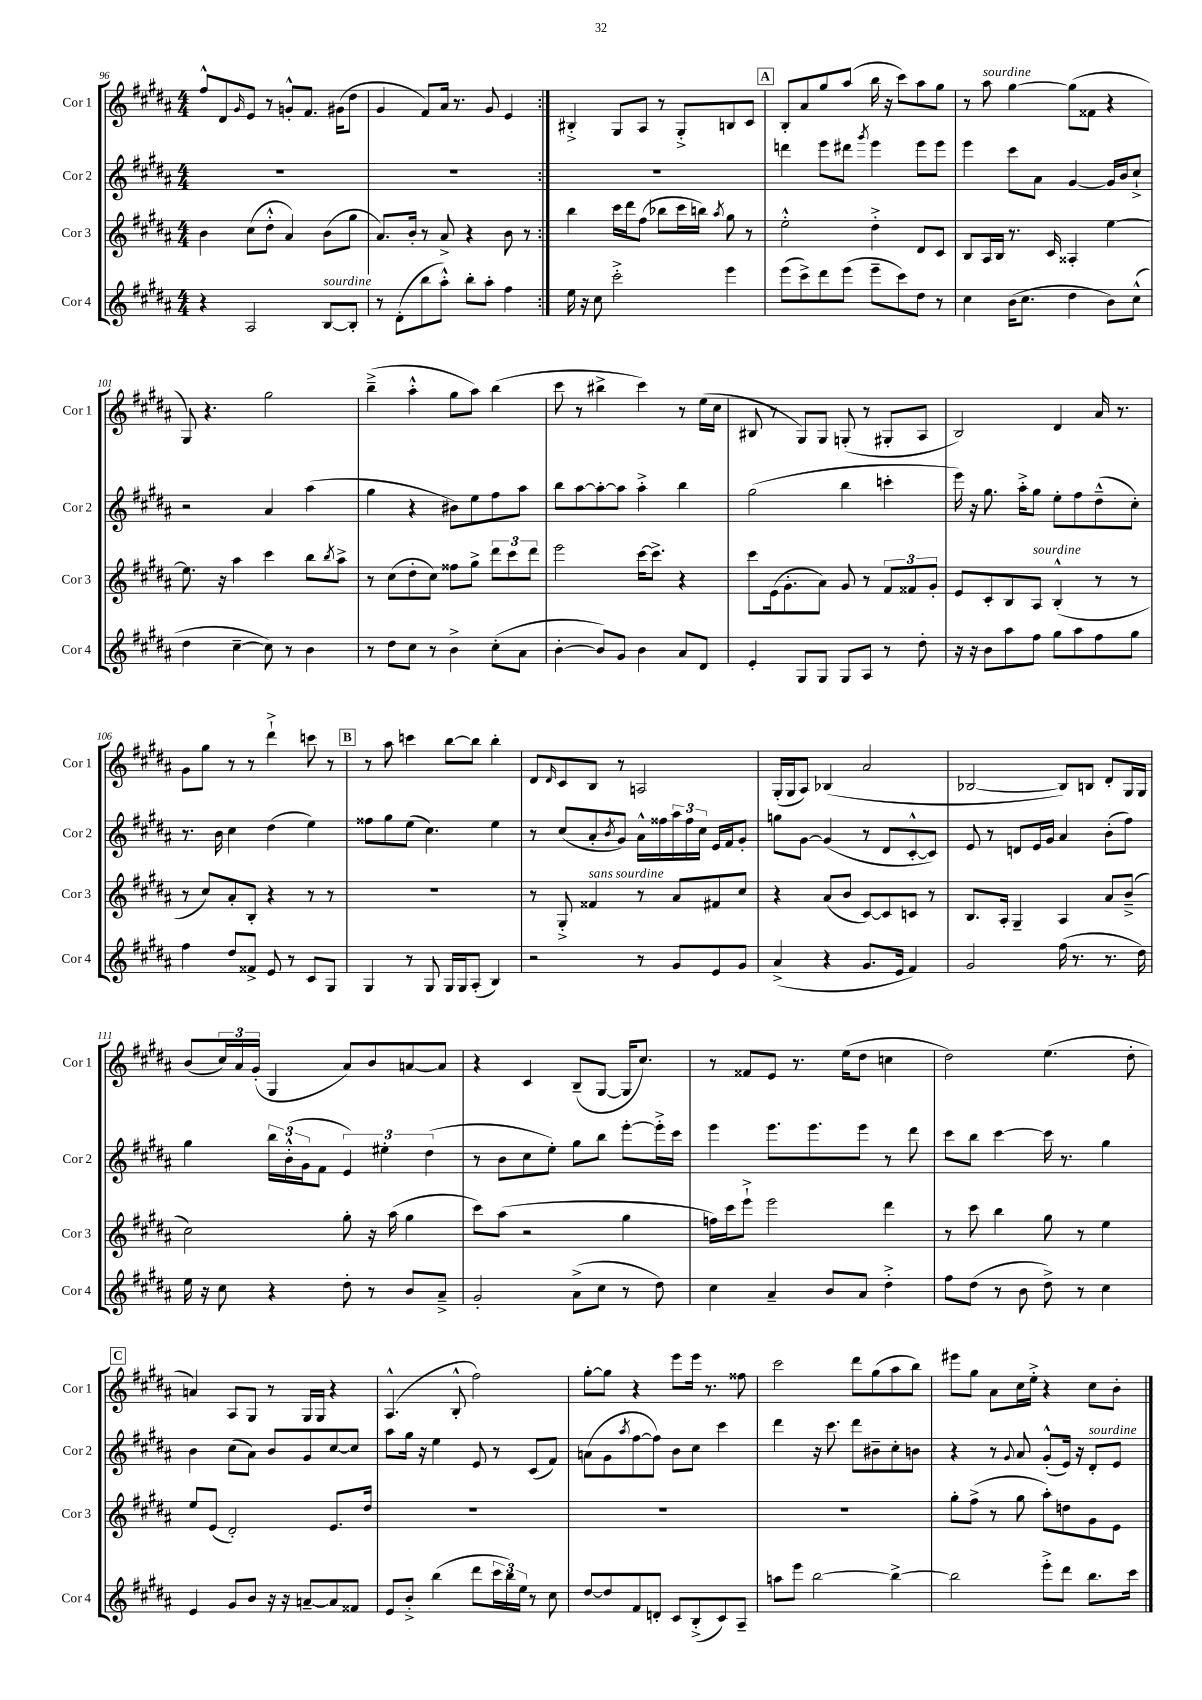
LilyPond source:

<<
\new StaffGroup <<
\new Staff = "s0" \with { instrumentName = "Cor 1" shortInstrumentName = "Cor 1" } {
    \clef treble \key b \major \numericTimeSignature \time 4/4
    \repeat volta 2 { fis''8-^ dis'8 \grace { gis'16 } e'8 r8 g'8-.-^ fis'8. gis'16( dis''8 |
    gis'4 fis'8) ais'16 r8. gis'8 e'4 | }
    bis4-.-> gis8 ais8 r8 gis8-.-> b8 cis'8 |
    \mark \markup { \box "A" } b8-. ais'8 gis''8 ais''8( b''16 r16 cis'''8) ais''8 gis''8 |
    r8 ais''8^\markup { \italic "sourdine" } gis''4~ gis''8( fisis'8 r4 |
    gis8) r4. gis''2 |
    b''4--->( ais''4-.-^ gis''8 ais''8) b''4( |
    cis'''8 r8 bis''4-> cis'''4) r8 e''16( cis''16 |
    bis8 r8 gis8) gis8 g8-.( r8 gis8-. ais8 |
    b2) dis'4 ais'16 r8. |
    gis'8 gis''8 r8 r8 dis'''4-!-> c'''8 r8 |
    \mark \markup { \box "B" } r8 ais''8 c'''4 b''8~ b''8 b''4-. |
    dis'8 \grace { dis'16 } cis'8 b8 r8 a2 |
    gis16-.( gis16 ais8) bes4( ais'2 |
    bes2~ bes8) b8 dis'8-. gis16 gis16 |
    b'8( \tuplet 3/2 { cis''16) ais'16 gis'16-.( } gis4 ais'8) b'8 a'8~ a'8 |
    r4 cis'4 b8--( gis8~ gis16 cis''8.) |
    r8 fisis'8 e'8 r8. e''16( dis''8 c''4 |
    dis''2) e''4.( dis''8-. |
    \mark \markup { \box "C" } a'4) ais8 gis8 r8 gis16 gis16 r4 |
    ais4.-^( b8-.-^ fis''2) |
    gis''8~-. gis''8 r4 e'''8 e'''16 r8. fisis''8 |
    cis'''2 dis'''8 gis''8( ais''8 b''8) |
    eis'''8 gis''8 ais'8 cis''16 e''16-.-> r4 cis''8 b'8-. \bar "|." |
}
\new Staff = "s1" \with { instrumentName = "Cor 2" shortInstrumentName = "Cor 2" } {
    \clef treble \key b \major \numericTimeSignature \time 4/4
    \repeat volta 2 { R1 |
    R1 | }
    R1 |
    \mark \markup { \box "A" } d'''4 e'''8 dis'''8 \acciaccatura { gis'''8 } e'''4 e'''8 e'''8 |
    e'''4 cis'''8 ais'8 gis'4~ gis'16 b'16 cis''8-!-> |
    r2 ais'4 ais''4( |
    gis''4 r4 bis'8) e''8 fis''8 ais''8 |
    b''8 ais''8~ ais''8~-. ais''8 ais''4-.-> b''4 |
    gis''2( b''4 c'''4-. |
    e'''16) r16 gis''8. ais''16-.-> gis''8 e''8-. fis''8 dis''8---^( cis''8-.) |
    r8. b'16 cis''4 dis''4( e''4) |
    \mark \markup { \box "B" } fisis''8 gis''8 e''8( cis''4.) e''4 |
    r8 cis''8( ais'8-. \acciaccatura { b'8 } gis'8) ais'16-^ fisis''16 \tuplet 3/2 { ais''16 fisis''16 cis''16 } e'16 fis'16 gis'8-. |
    g''8 gis'8~ gis'4( r8 dis'8 cis'8~-.-^ cis'8) |
    e'8 r8 d'8 e'16 gis'16 ais'4 b'8-.( fis''8) |
    gis''4 \tuplet 3/2 { b''16 b'16-.-^( gis'16 } fis'8 \tuplet 3/2 { e'4) eis''4-. dis''4( } |
    r8 b'8 cis''8 e''8-.) gis''8 b''8 e'''8~-. e'''16-.-> cis'''16 |
    e'''4 e'''8. e'''8. e'''8 r8 dis'''8 |
    cis'''8 b''8 cis'''4~ cis'''16 r8. gis''4 |
    \mark \markup { \box "C" } b'4 cis''8( ais'8) b'8 gis'8 cis''8~ cis''8 |
    ais''8 gis''16 r16 e''4 e'8 r8 cis'8( fis'8) |
    a'8( gis'8 \acciaccatura { ais''8 } fis''8~ fis''8) b'8 cis''8 cis'''4 |
    dis'''4 r16 cis'''8. dis'''8 bis'8-- cis''8-. b'8 |
    r4 r8 \appoggiatura { gis'8 } ais'8 gis'8-.-^( e'16) r16 dis'8-.^\markup { \italic "sourdine" } e'8 \bar "|." |
}
\new Staff = "s2" \with { instrumentName = "Cor 3" shortInstrumentName = "Cor 3" } {
    \clef treble \key b \major \numericTimeSignature \time 4/4
    \repeat volta 2 { b'4 cis''8( dis''8-.-^ ais'4) b'8( gis''8 |
    ais'8.) b'16-. r8 ais'8-> r4 b'8 r8 | }
    b''4 cis'''16 dis'''16 fis''8( bes''8 cis'''16 b''16) \acciaccatura { ais''8 } gis''8 r8 |
    \mark \markup { \box "A" } e''2-.-^ dis''4-.-> dis'8 cis'8 |
    b8 ais16 b16 r8. cis'16 aisis4-. e''4~ |
    e''8. r16 ais''4 cis'''4 b''8 \acciaccatura { b''8 } ais''8-> |
    r8 cis''8( dis''8-. cis''8) fisis''8 gis''8-> \tuplet 3/2 { dis'''8 cis'''8 dis'''8 } |
    e'''2 cis'''16~ cis'''8.-> r4 |
    cis'''8 e'16( gis'8.-. ais'8) gis'8 r8 \tuplet 3/2 { fis'8 fisis'8 gis'8-. } |
    e'8 cis'8-. b8 ais8^\markup { \italic "sourdine" } b4-.-^( r8 r8 |
    r8 cis''8) ais'8-. b8-. r4 r8 r8 |
    \mark \markup { \box "B" } R1 |
    r8 gis8-.-> fisis'4^\markup { \italic "sans sourdine" } r8 ais'8 fis'8 cis''8 |
    r4 ais'8( b'8 cis'8~) cis'8 c'8 r8 |
    b8. ais16-. gis4-- ais4 ais'8 b'8--->( |
    cis''2) gis''8-. r16 ais''16( gis''4 |
    cis'''8) ais''8( r2 gis''4 |
    f''16) cis'''16 e'''8-!-> e'''2 dis'''4 |
    r8 cis'''8 b''4 gis''8 r8 e''4 |
    \mark \markup { \box "C" } e''8 e'8( dis'2-.) e'8. dis''16 |
    R1 |
    R1 |
    r1 |
    gis''8-. fis''8->( r8 gis''8 ais''8-.) d''8 gis'8 e'8 \bar "|." |
}
\new Staff = "s3" \with { instrumentName = "Cor 4" shortInstrumentName = "Cor 4" } {
    \clef treble \key b \major \numericTimeSignature \time 4/4
    \repeat volta 2 { r4 ais2 b8~^\markup { \italic "sourdine" } b8-. |
    r8 dis'8-.( b''8 ais''8-.-^) b''8-. ais''8-. fis''4 | }
    e''16 r16 cis''8 cis'''2-.-> e'''4 |
    \mark \markup { \box "A" } e'''8( cis'''8->) dis'''8 e'''8( e'''8-- cis'''8) dis''8 r8 |
    cis''4 b'16( cis''8. dis''4 b'8) cis''8-^( |
    dis''4 cis''4~-- cis''8) r8 b'4 |
    r8 dis''8 cis''8 r8 b'4-> cis''8-.( ais'8 |
    b'4~-. b'8) gis'8 b'4 ais'8 dis'8 |
    e'4-. gis8 gis8 gis8 ais8 r8 dis''8-. |
    r16 r16 b'8 ais''8 fis''8 gis''8 ais''8 fis''8 gis''8 |
    fis''4 dis''8 fisis'8-> e'8 r8 cis'8 gis8 |
    \mark \markup { \box "B" } gis4 r8 gis8 gis16 gis16 ais8-.( b4) |
    r2 r8 gis'8 e'8 gis'8 |
    ais'4->( r4 gis'8. e'16 fis'4) |
    gis'2 fis''16( r8. r8. dis''16) |
    e''16 r16 cis''8 r4 dis''8-. r8 b'8 ais'8---> |
    gis'2-. ais'8->( cis''8 r8 dis''8) |
    cis''4 ais'4-- b'8 ais'8 dis''4-.-> |
    fis''8 dis''8( r8 b'8 dis''8->) r8 cis''4 |
    \mark \markup { \box "C" } e'4 gis'8 b'8 r16 r16 a'8~-- a'8 fisis'8 |
    e'8 b'8-.-> b''4( dis'''8 \tuplet 3/2 { cis'''16 b''16) e''16 } r8 cis''8 |
    dis''8~ dis''8 fis'8 d'8-. cis'8 b8-.->( cis'8) ais8-- |
    a''8 e'''8 b''2~ b''4~-> |
    b''2 e'''8-.-> dis'''8 b''8. cis'''16 \bar "|." |
}
>>
>>
\layout { \context { \Score currentBarNumber = #96 } }
